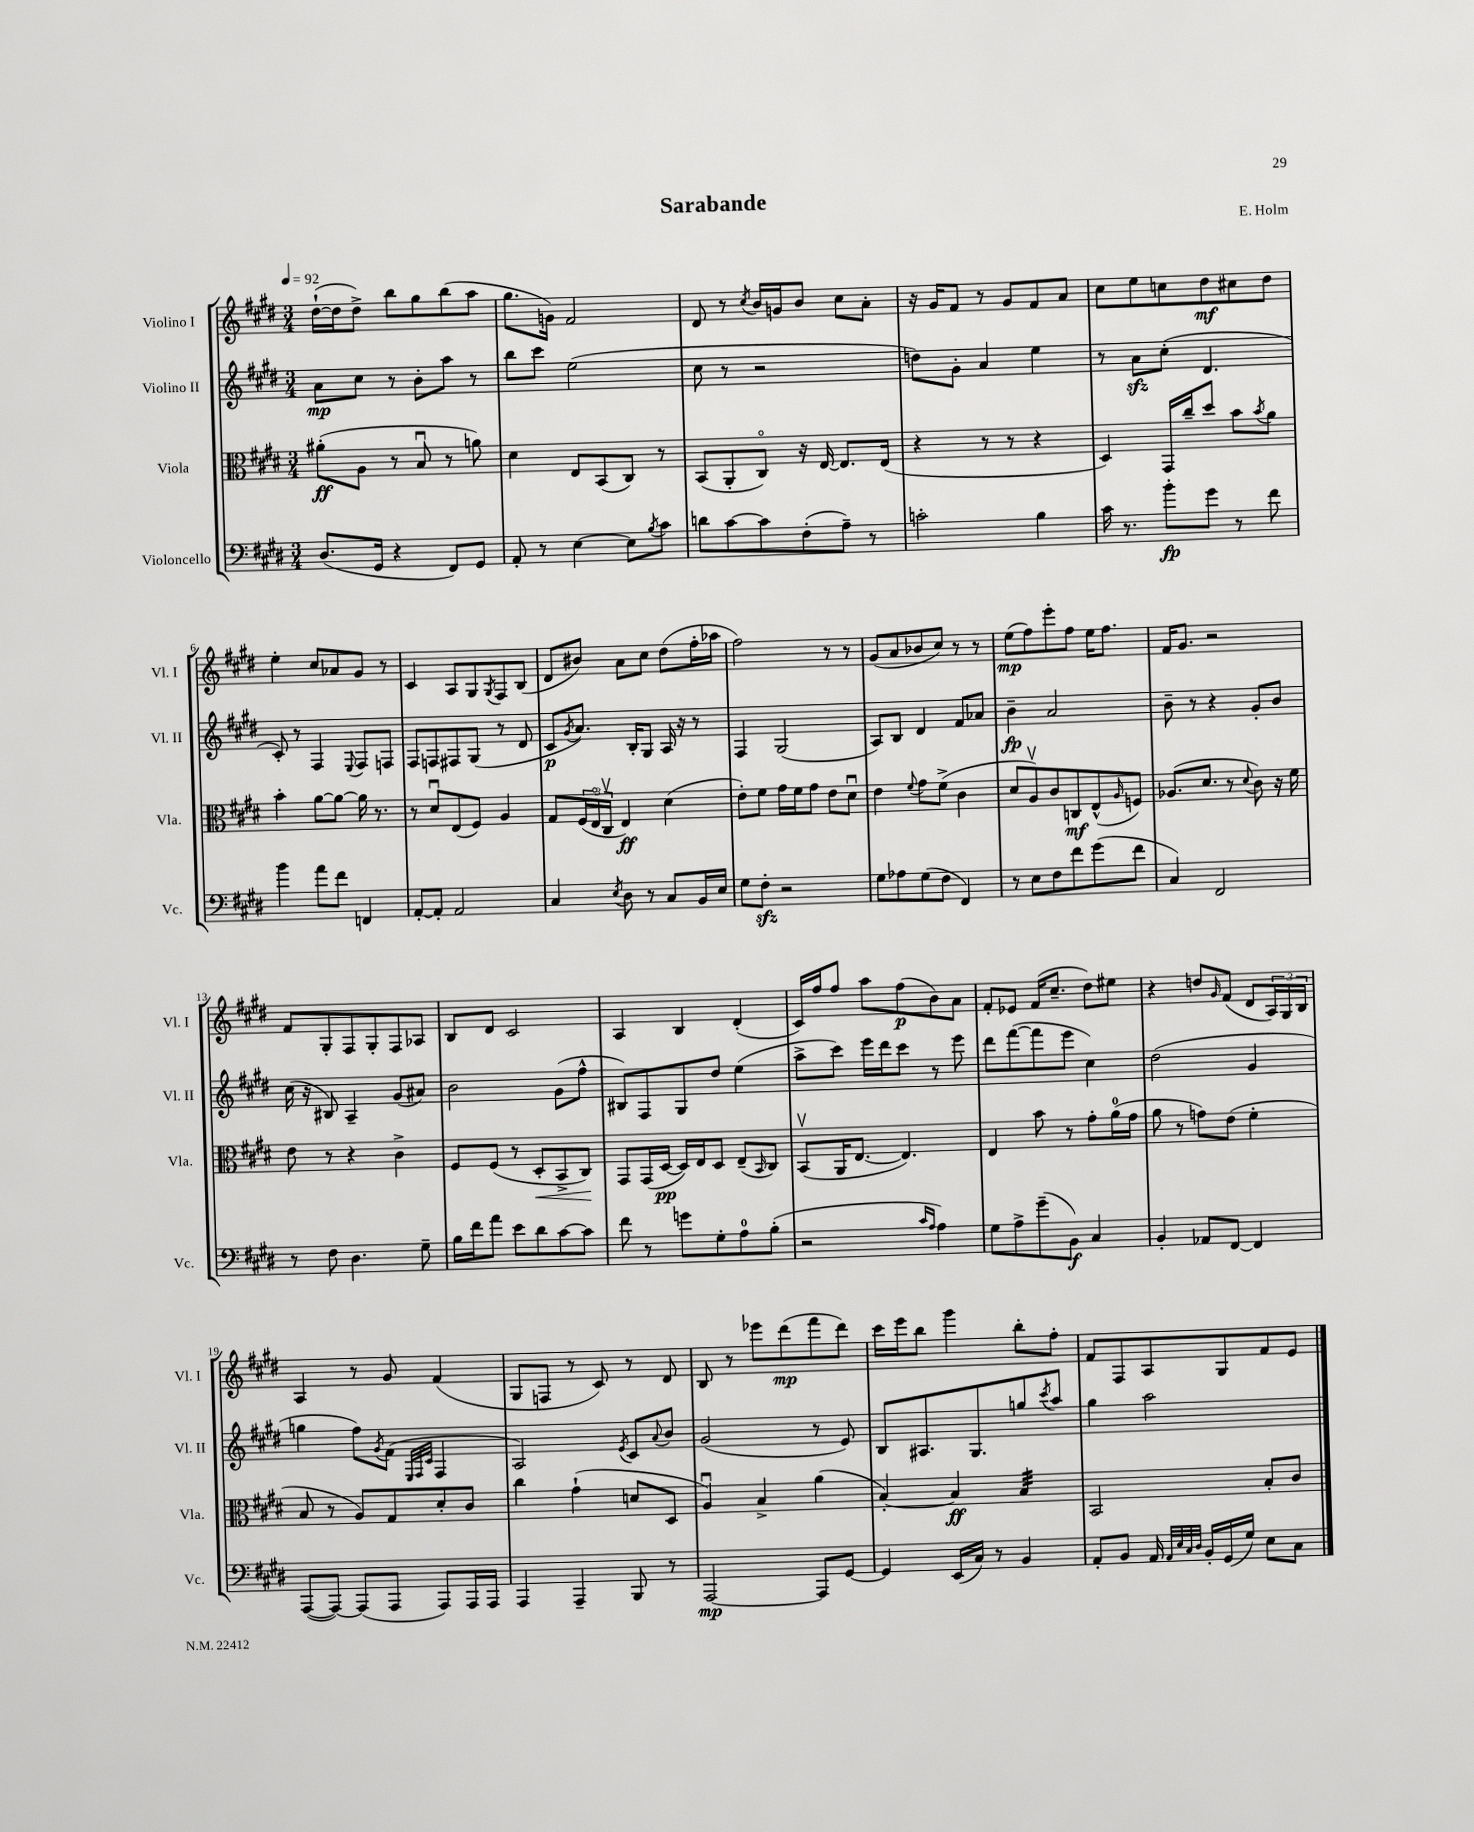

**kern	**dynam	**kern	**dynam	**kern	**dynam	**kern	**dynam
*part4	*part4	*part3	*part3	*part2	*part2	*part1	*part1
*staff4	*staff4	*staff3	*staff3	*staff2	*staff2	*staff1	*staff1
*I"Violoncello	*	*I"Viola	*	*I"Violino II	*	*I"Violino I	*
*I'Vc.	*	*I'Vla.	*	*I'Vl. II	*	*I'Vl. I	*
*clefF4	*	*clefC3	*	*clefG2	*	*clefG2	*
*k[f#c#g#d#]	*	*k[f#c#g#d#]	*	*k[f#c#g#d#]	*	*k[f#c#g#d#]	*
*M3/4	*	*M3/4	*	*M3/4	*	*M3/4	*
*MM92	*	*MM92	*	*MM92	*	*MM92	*
=1	=1	=1	=1	=1	=1	=1	=1
(8.D#/L	.	(8a#X'\L	ff	8a\L	mp	([16dd#`\LL	.
.	.	.	.	.	.	16dd#\J]	.
.	.	8A\J	.	8cc#\J	.	8dd#^\J)	.
16GG#/Jk	.	.	.	.	.	.	.
4r	.	8r	.	8r	.	8bb\L	.
.	.	8Bu/	.	8b'\L	.	8gg#\	.
8FF#/L)	.	8r	.	8aa\J	.	(8bb\	.
8GG#/J	.	8an\)	.	8r	.	8aa\J	.
=2	=2	=2	=2	=2	=2	=2	=2
8AA'/	.	4d#\	.	8bb\L	.	8.gg#\L	.
8r	.	.	.	8ccc#\J	.	.	.
.	.	.	.	.	.	16gn\Jk)	.
[4E\	.	8E/L	.	(2ee\	.	2f#/	.
.	.	(8BB/	.	.	.	.	.
8E\L]	.	8C#/J)	.	.	.	.	.
8qB/	.	.	.	.	.	.	.
8c#\J	.	8r	.	.	.	.	.
=3	=3	=3	=3	=3	=3	=3	=3
8dn\L	.	(8BB/L	.	8cc#\	.	8d#/	.
[8c#\	.	8AA'/	.	8r	.	8r	.
.	.	.	.	.	.	8qcc#/	.
8c#\]	.	8C#/J)	.	2r	.	16b/LL	.
.	.	.	.	.	.	16gn/J	.
(8F#'\	.	16r	.	.	.	8b/J	.
.	.	[16E/	.	.	.	.	.
8A~\J)	.	8.E/L]	.	.	.	8cc#\L	.
8r	.	.	.	.	.	8a'\J	.
.	.	(16E/Jk	.	.	.	.	.
=4	=4	=4	=4	=4	=4	=4	=4
2cn'\	.	4r	.	8ddn\L)	.	16r	.
.	.	.	.	.	.	16g#/KL	.
.	.	.	.	8g#'\J	.	8f#/J	.
.	.	8r	.	4a/	.	8r	.
.	.	8r	.	.	.	8g#/L	.
4B\	.	4r	.	4ee\	.	8f#/	.
.	.	.	.	.	.	8a/J	.
=5	=5	=5	=5	=5	=5	=5	=5
16c#\	.	4D#/)	.	8r	.	8cc#\L	.
8.r	.	.	.	.	.	.	.
.	.	.	.	8azz\L	.	8ee\	.
8b'\L	fp	16GG#/LL	.	(8cc#'\J	.	8ccn\	.
.	.	16cc#~/J	.	.	.	.	.
8g#\J	.	8dd#/J	.	4.d#/	.	8dd#\	mf
8r	.	8b\L	.	.	.	8cc#X\	.
.	.	8qb/	.	.	.	.	.
8f#\	.	8a\J	.	.	.	8dd#\J	.
!!LO:LB:g=z
=6	=6	=6	=6	=6	=6	=6	=6
4b\	.	4b'\	.	8c#'/)	.	4ee'\	.
.	.	.	.	8r	.	.	.
8a\L	.	[8a\L	.	4F#/	.	8cc#/L	.
8f#\J	.	8a\J_	.	.	.	8a-X/	.
.	.	.	.	8qqE/	.	.	.
4FFn/	.	16a\]	.	8F#/L	.	8g#/J	.
.	.	8.r	.	.	.	.	.
.	.	.	.	8Fn/J	.	8r	.
=7	=7	=7	=7	=7	=7	=7	=7
[8AA'/L	.	8r	.	8F#/L	.	4c#/	.
8AA'/J]	.	8d#u/L	.	8Fn/	.	.	.
2AA/	.	(8E/	.	8F#X/	.	8A/L	.
.	.	8F#/J)	.	(8G#/J	.	8G#/	.
.	.	.	.	.	.	8qG#/	.
.	.	4A/	.	8r	.	8F#/	.
.	.	.	.	8d#/	.	(8B/J	.
=8	=8	=8	=8	=8	=8	=8	=8
4C#/	.	8G#/L	.	8c#/L	p	8d#/L	.
.	.	.	.	8qg#/	.	.	.
.	.	(24F#/L	.	8.a/J)	.	8b#X/J)	.
.	.	24E/	.	.	.	.	.
.	.	24C#v/JJ	.	.	.	.	.
8qE/	.	.	.	.	.	.	.
8D#\	.	4E/)	ff	.	.	8a\L	.
.	.	.	.	16B'/KL	.	.	.
8r	.	.	.	8G#/J	.	8cc#\J	.
8C#/L	.	(4d#\	.	16A/	.	(8dd#\L	.
.	.	.	.	16r	.	.	.
16BB/L	.	.	.	8r	.	16ff#'\L	.
16E/JJ	.	.	.	.	.	16aa-X\JJ	.
=9	=9	=9	=9	=9	=9	=9	=9
8G#\L	.	8e'\L)	.	4F#/	.	2ff#\)	.
8F#zz'\J	.	8f#\J	.	.	.	.	.
2r	.	16g#\LL	.	(2G#/	.	.	.
.	.	16f#\J	.	.	.	.	.
.	.	8g#\J	.	.	.	.	.
.	.	8e\L	.	.	.	8r	.
.	.	8d#u\J	.	.	.	8r	.
=10	=10	=10	=10	=10	=10	=10	=10
8G#\L	.	4e\	.	8A/L)	.	(8g#/L	.
8A-X\	.	.	.	8B/J	.	8a/	.
.	.	8qqf#/	.	.	.	.	.
(8G#\	.	8g#\L	.	4d#/	.	8b-X/	.
8F#\J	.	(8f#^\J	.	.	.	8cc#/J)	.
4FF#/)	.	4c#\	.	8f#/L	.	8r	.
.	.	.	.	8a-X/J	.	8r	.
=11	=11	=11	=11	=11	=11	=11	=11
8r	.	8d#/L	.	4b~\	fp	(8ee\L	mp
8E\L	.	8Av/)	.	.	.	8ff#\)	.
8F#\	.	8c#/	.	2a/	.	8eee'\	.
8f#\	.	8Cn/	mf	.	.	8ff#\J	.
(8g#\	.	(8E^^/	.	.	.	16ee\KL	.
.	.	.	.	.	.	8.ff#\J	.
.	.	16qqA/	.	.	.	.	.
8f#\J	.	8Fn/J)	.	.	.	.	.
=12	=12	=12	=12	=12	=12	=12	=12
4C#/)	.	(8.A-X/L	.	8b~\	.	16f#/KL	.
.	.	.	.	.	.	8.g#/J	.
.	.	.	.	8r	.	.	.
.	.	8.d#/J	.	.	.	.	.
2FF#/	.	.	.	4r	.	2r	.
.	.	8r	.	.	.	.	.
.	.	8qqd#/	.	.	.	.	.
.	.	8c#\)	.	8g#'/L	.	.	.
.	.	16r	.	8b/J	.	.	.
.	.	16f#\	.	.	.	.	.
!!LO:LB:g=z
=13	=13	=13	=13	=13	=13	=13	=13
8r	.	8e\	.	(16cc#\	.	8f#/L	.
.	.	.	.	16r	.	.	.
8F#\	.	8r	.	8B#X/)	.	8G#'/	.
4.D#\	.	4r	.	4A~/	.	8F#/	.
.	.	.	.	.	.	8G#'/	.
.	.	4c#^\	.	(8g#/L	.	8F#/	.
8G#~\	.	.	.	8a#X/J)	.	8A-X/J	.
=14	=14	=14	=14	=14	=14	=14	=14
16B\LL	.	8F#/L	.	2b\	.	8B/L	.
16f#\J	.	.	.	.	.	.	.
8a\J	.	(8F#/J	.	.	.	8d#/J	.
8e\L	.	8r	.	.	.	2c#/	.
!	!	!	!LO:HP:b	!	!	!	!
8d#\	.	8D#'/L	<	.	.	.	.
[8c#\	.	8BB^/	.	(8g#\L	.	.	.
8c#\J]	.	8C#/J)	.	8ff#^^\J	.	.	.
.	.	.	[	.	.	.	.
=15	=15	=15	=15	=15	=15	=15	=15
8f#\	.	8GG#/L	.	8B#X/L)	.	4A/	.
8r	.	(16GG#/L	.	8F#/	.	.	.
.	.	[16D#/JJ	pp	.	.	.	.
8gn\L	.	16D#/LL])	.	8G#/	.	4B/	.
.	.	16E/J	.	.	.	.	.
8G#'\	.	8D#/J	.	8dd#/J	.	.	.
8A\	.	(8E~/L	.	(4ee\	.	(4d#'/	.
.	.	16qqBB/	.	.	.	.	.
(8B'\J	.	8C#/J)	.	.	.	.	.
=16	=16	=16	=16	=16	=16	=16	=16
2r	.	(8BBv/L	.	8aa^\L	.	16c#/LL)	.
.	.	.	.	.	.	16ff#/J	.
.	.	16AA/K	.	8ccc#\J)	.	8ff#/J	.
.	.	[8.E/J	.	.	.	.	.
.	.	.	.	16eee\LL	.	8aa\L	.
.	.	.	.	16ddd#\J	.	.	.
.	.	4.E/])	.	8ccc#\J	.	(8ff#\	p
16qqc#/LL	.	.	.	.	.	.	.
16qqA/JJ	.	.	.	.	.	.	.
4A\)	.	.	.	8r	.	8b\)	.
.	.	.	.	8eee\	.	8a\J	.
=17	=17	=17	=17	=17	=17	=17	=17
8G#\L	.	4E/	.	8ddd#\L	.	8f#'/L	.
8A^\	.	.	.	([8fff#\	.	8e-X/J	.
(8g#~\	.	8b\	.	8fff#\]	.	(16f#/KL	.
.	.	.	.	.	.	8.cc#~/J	.
8BB\J)	f	8r	.	8eee\J	.	.	.
4C#/	.	8g#'\L	.	4cc#\)	.	8dd#\L)	.
.	.	(16a\L	.	.	.	8ee#X\J	.
.	.	16g#\JJ	.	.	.	.	.
=18	=18	=18	=18	=18	=18	=18	=18
4BB'/	.	8a\	.	(2dd#\	.	4r	.
.	.	8r	.	.	.	.	.
8AA-X/L	.	8gn\L)	.	.	.	8ddn/L	.
.	.	.	.	.	.	16qqg#/	.
[8FF#/J	.	(8e\J	.	.	.	(8f#/J	.
4FF#/]	.	4f#'\	.	4g#/	.	8d#/L	.
.	.	.	.	.	.	24A/L)	.
.	.	.	.	.	.	24G#/	.
.	.	.	.	.	.	24B/JJ	.
!!LO:LB:g=z
=19	=19	=19	=19	=19	=19	=19	=19
([8AAA/L	.	8B/	.	4ggn\	.	4A/	.
8AAA/J_)	.	8r	.	.	.	.	.
(8AAA/L]	.	8A/L)	.	8ff#\L)	.	8r	.
.	.	.	.	8qg#/	.	.	.
8AAA/J	.	8G#/	.	(8f#\J	.	8g#/	.
.	.	.	.	32qqE/LLL	.	.	.
.	.	.	.	32qqF#/	.	.	.
.	.	.	.	32qqc#/JJJ	.	.	.
8AAA/L)	.	8d#'/	.	4F#/	.	(4f#/	.
16AAA/L	.	8c#/J	.	.	.	.	.
16AAA/JJ	.	.	.	.	.	.	.
=20	=20	=20	=20	=20	=20	=20	=20
4AAA/	.	4cc#\	.	2A/)	.	8G#/L	.
.	.	.	.	.	.	8Fn/J	.
4AAA~/	.	(4g#`\	.	.	.	8r	.
.	.	.	.	.	.	8c#/)	.
.	.	.	.	8qe/	.	.	.
8BBB/	.	8dn/L	.	8c#/L	.	8r	.
.	.	.	.	8qqa/	.	.	.
8r	.	8D#/J	.	8b/J	.	8d#/	.
=21	=21	=21	=21	=21	=21	=21	=21
[2AAA/	mp	4Au/)	.	(2g#/	.	8B/	.
.	.	.	.	.	.	8r	.
.	.	4B^/	.	.	.	8eee-X\L	.
.	.	.	.	.	.	(8ddd#\	mp
8AAA/L]	.	(4a\	.	8r	.	8fff#\	.
[8GG#/J	.	.	.	8e/)	.	8ddd#\J)	.
=22	=22	=22	=22	=22	=22	=22	=22
4GG#/]	.	[4B'/)	.	8B/L	.	16ccc#\LL	.
.	.	.	.	.	.	16eee\J	.
.	.	.	.	8.A#X/	.	8bb\J	.
(16EE/LL	.	4B/]	ff	.	.	4ggg#\	.
16C#/JJ)	.	.	.	8.G#/	.	.	.
8r	.	.	.	.	.	.	.
*	*	*tremolo	*	*	*	*	*
4BB/	.	32B/LLL	.	8ggn/	.	8bb'\L	.
.	.	32B/	.	.	.	.	.
.	.	32B/	.	.	.	.	.
.	.	32B/	.	.	.	.	.
.	.	.	.	8qccc#/	.	.	.
.	.	32B/	.	8aa/J	.	8ff#'\J	.
.	.	32B/	.	.	.	.	.
.	.	32B/	.	.	.	.	.
.	.	32B/JJJ	.	.	.	.	.
*	*	*Xtremolo	*	*	*	*	*
=23	=23	=23	=23	=23	=23	=23	=23
8AA'/L	.	2BB/	.	4gg#\	.	8f#/L	.
8BB/J	.	.	.	.	.	8F#/	.
16AA/	.	.	.	2aa\	.	8A/	.
32qqAA/LLL	.	.	.	.	.	.	.
32qqE/	.	.	.	.	.	.	.
32qqC#/	.	.	.	.	.	.	.
32qqD#/JJJ	.	.	.	.	.	.	.
16BB'/LL	.	.	.	.	.	.	.
(16GG#/	.	.	.	.	.	8G#/	.
16G#/JJ)	.	.	.	.	.	.	.
8E\L	.	8B'/L	.	.	.	8f#/	.
8C#\J	.	8c#/J	.	.	.	8e/J	.
==	==	==	==	==	==	==	==
*-	*-	*-	*-	*-	*-	*-	*-
